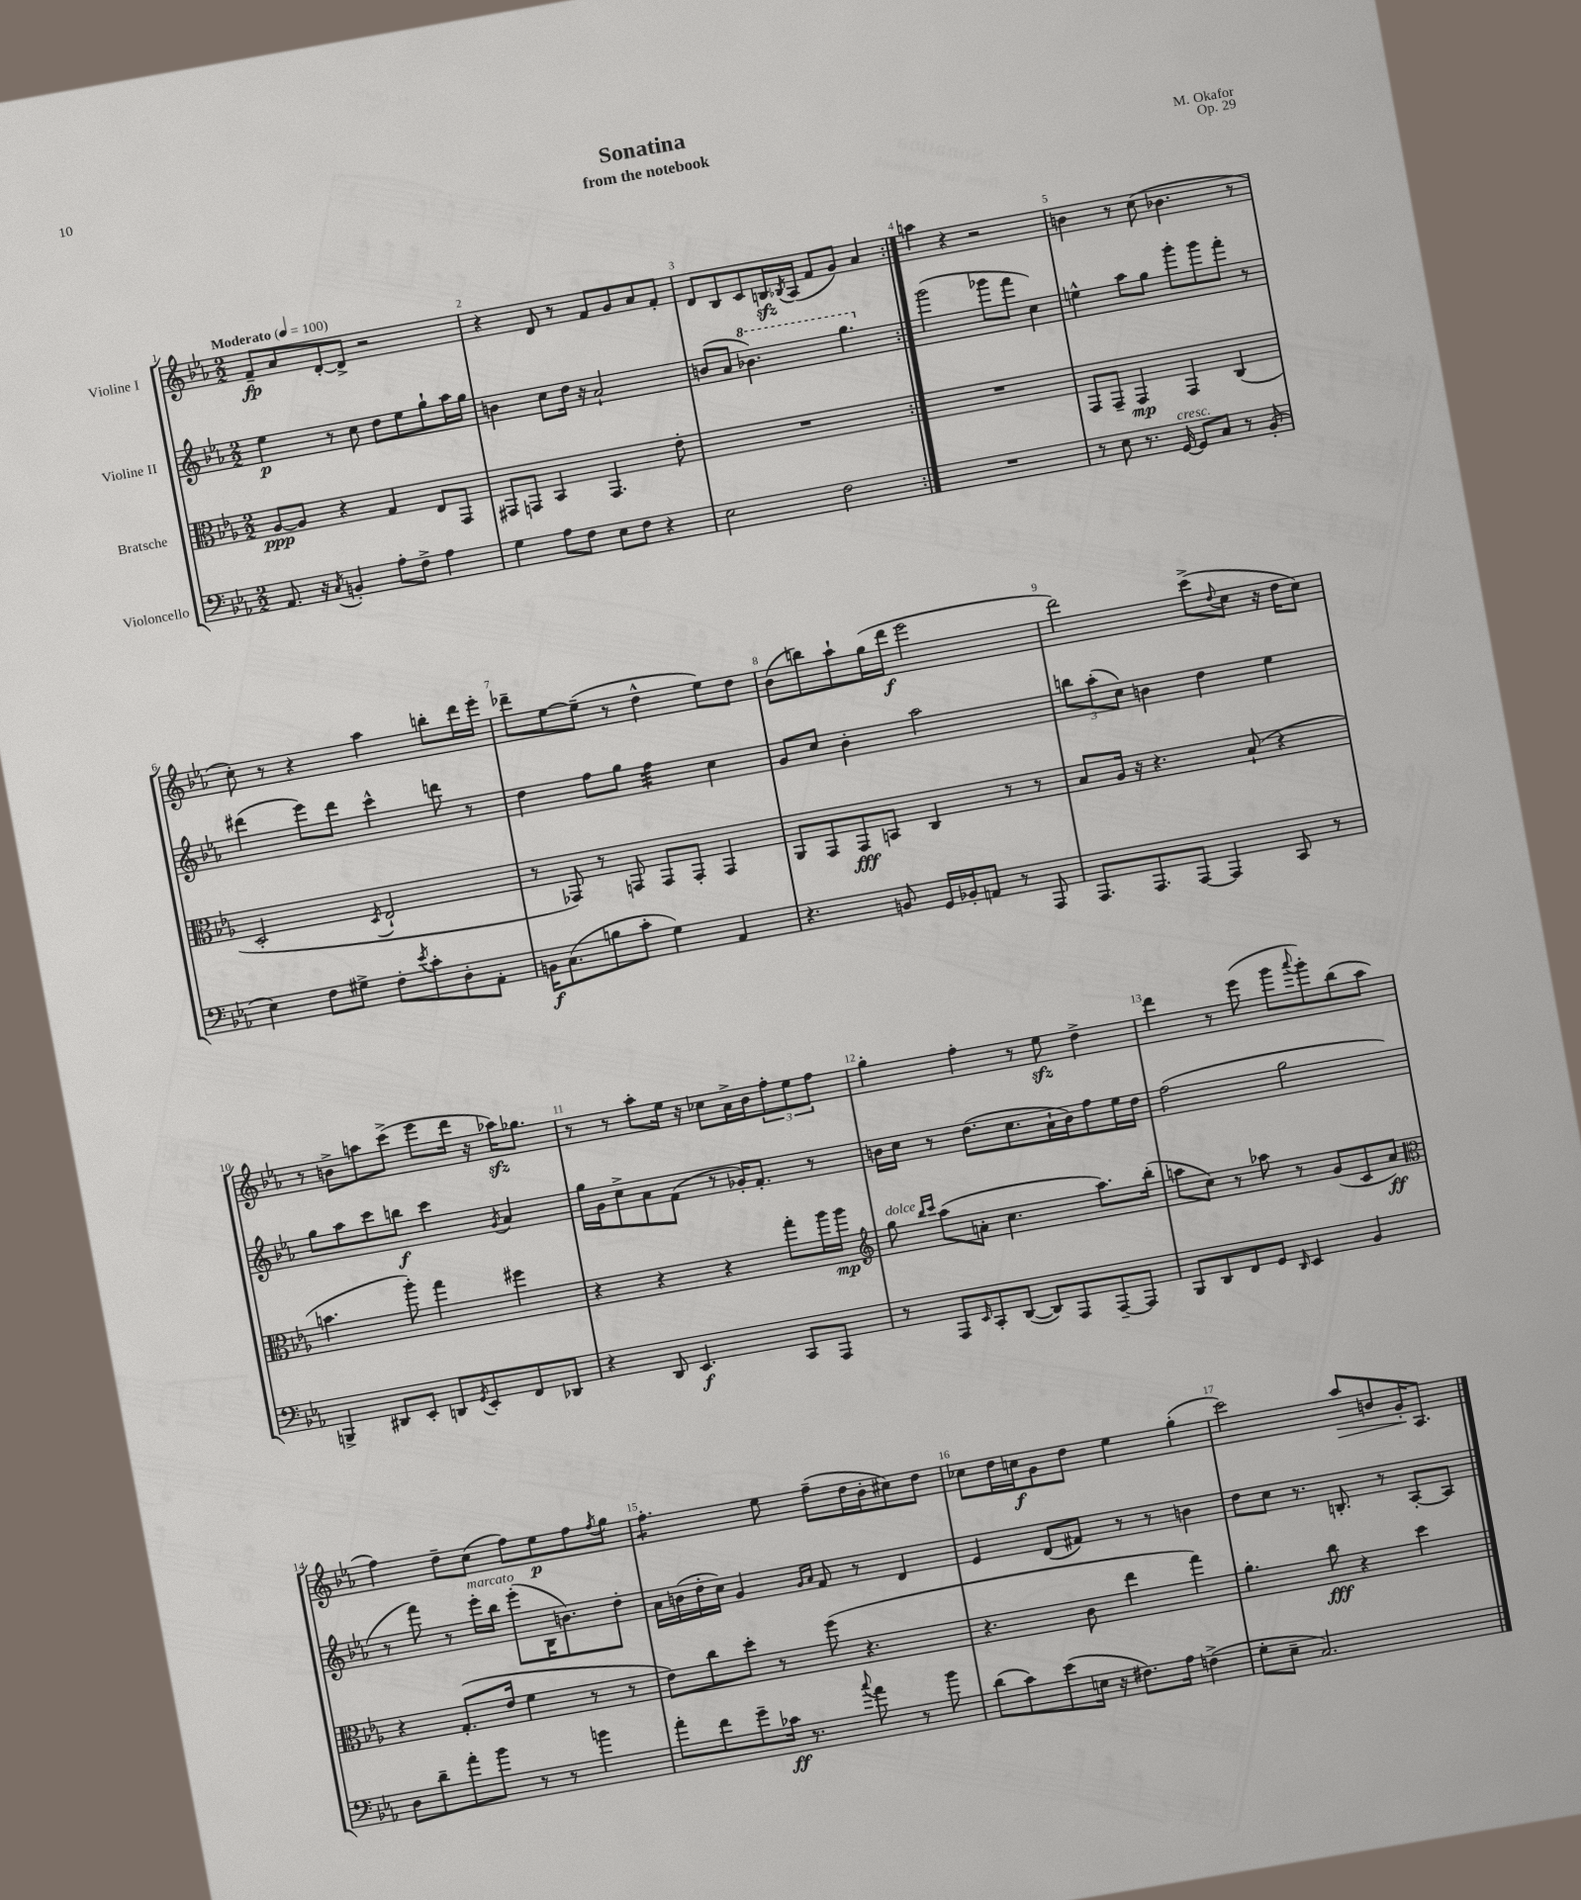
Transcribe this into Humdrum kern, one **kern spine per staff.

**kern	**kern	**kern	**kern
*staff4	*staff3	*staff2	*staff1
*clefF4	*clefC3	*clefG2	*clefG2
*k[b-e-a-]	*k[b-e-a-]	*k[b-e-a-]	*k[b-e-a-]
*M2/2	*M2/2	*M2/2	*M2/2
*MM100	*MM100	*MM100	*MM100
8.AA-	[8A-	4ee-	8f~
.	8A-]	.	8a-
16r	.	.	.
8qC	.	.	.
4BB'	4r	8r	[8d'
.	.	8cc	8d^]
8A-'	4G	8dd	2r
8F^	.	8ee-	.
4A-	8E-	8gg`	.
.	8GG	16aa-	.
.	.	16gg	.
=	=	=	=
4G	8GG#	4b	4r
.	8GG	.	.
8A-	4BB-	8cc	8d
8F	.	16dd	8r
.	.	16r	.
8E-	4.GG	2a-`	8f
8F	.	.	8g
4r	.	.	8a-
.	8e-'	.	8f'
=	=	=	=
2E-	1r	(8b	8d
.	.	8a-	8B-
.	.	4.bb-)	8c
.	.	.	16B
.	.	.	8qB-
.	.	.	(16A-
2F	.	.	8f
.	.	4.ggg	8g)
.	.	.	4a-
=:|!	=:|!	=:|!	=:|!
1r	1r	(2ggg	4aa
.	.	.	4r
.	.	8ggg-	2r
.	.	8fff	.
.	.	4cc)	.
=	=	=	=
8r	8GG	4ee^^	4b
8E-	8GG~	.	.
8.r	4GG	8aa-	8r
.	.	8gg	(8cc
[16GG	.	.	.
8GG]	4GG	8ggg'	4.b-
8C	.	8ggg	.
8r	(4C	8fff'	.
(8BB-'	.	8r	8r
=	=	=	=
4E-)	2D'	(4ddd#	8cc')
.	.	.	8r
8F	.	8eee-)	4r
8G#^	.	8ddd#	.
.	8qD	.	.
8F'	2E-`	4ccc^^	4aa-
8qe-	.	.	.
8c'	.	.	.
8D'	.	8ddd	8bb'
8AA-'	.	8r	16ddd
.	.	.	16eee-'
=	=	=	=
16BB	8r	4dd	8ddd-~
(8.C	.	.	.
.	8GG-)	.	[8ee-
8B	8r	8ff	(8ee-~]
8c'	8GG	8gg	8r
4G)	8GG	4ff	4dd^^
.	8GG'	.	.
4AA-	4GG	4cc	8ee-)
.	.	.	8dd
=	=	=	=
4.r	8AA-	8g	(8b-
.	8GG	8cc	8bb)
.	8GG	4b-'	8aa-`
8BB	8BB	.	(16gg
.	.	.	16ddd
16GG	4C	2aa-	2eee-
16BB-'	.	.	.
8AA	.	.	.
8r	8r	.	.
8AAA-	8r	.	.
=	=	=	=
8.AAA-	8B-	12bb	2ddd)
.	.	(12aa-'	.
.	16A-	.	.
.	.	12cc)	.
8.AAA-	16r	.	.
.	4.r	4b	.
[8AAA-	.	.	.
4AAA-]	.	4dd	(8ccc^
.	.	.	8qqdd
.	(8B-`	.	8cc
8CC	4r	4ee-	16r
.	.	.	16dd
8r	.	.	8cc)
=	=	=	=
4BBB^	4.b	8gg	8r
.	.	8aa-	8b^
8DD#	.	8ccc	8aa
8EE-'	8aa-')	8bb	(8ccc^
8DD	4gg	4ccc	8eee-
8qGG	.	.	.
8EE-'	.	.	16ddd
.	.	.	16r
.	.	8qg	.
8FF	4ff#	4a-	16aa-)
.	.	.	8.gg-
8DD-	.	.	.
=	=	=	=
4r	4r	16gg	8r
.	.	16g	.
.	.	8cc^	8r
8DD	4r	8a-	8aa-'
4.EE-	.	(8f	16ee-
.	.	.	16r
.	4r	8r	8cc-
.	.	16g-')	16a-^
.	.	8.f'	16b-
8CC	8gg'	.	12ff'
.	.	.	12ee-
8AAA-	16aa-	8r	.
.	.	.	12ff
.	16aa-	.	.
=	=	=	=
*	*clefG2	*	*
8r	8gg	16b	4gg'
.	.	16cc	.
.	16qqbb-	.	.
.	16qqccc	.	.
8AAA-	(8aa-	8r	.
16qqEE-	.	.	.
8CC'	8a'	(8.dd	4ff'
([8DD	4.cc	.	.
.	.	8.cc	.
8DD])	.	.	8r
8AAA-	.	16a-`	8ee-
.	.	16b)	.
[8AAA-~	8.aa-)	8ff	4dd^
8AAA-]	.	16ee-	.
.	(16bb-'	16dd	.
=	=	=	=
8BBB-	8aa	(2ff	4ddd
8DD	8cc)	.	.
8FF	8r	.	8r
8GG	8aa-	.	(8eee-
16qqDD	.	.	.
4EE-	8r	2gg	8ggg
.	.	.	8qqaaa-
.	(8g	.	8ggg')
4BB-	8c	.	(8bb-
.	8a-)	.	8aa-
=	=	=	=
*	*clefC3	*	*
8D	4r	8r	4ff)
8d~	.	8fff)	.
8a-'	(8.G'	8r	8dd~
8b-	.	16eee-'	(8cc
.	16e-	16bb-	.
8r	4f	(8eee-'	8ff)
8r	.	16B-	8ee-
.	.	8.b)	.
4b	8r	.	8ff
.	.	.	8qff
.	8r	8dd'	8gg
=	=	=	=
8a-'	8e-)	16a-	4.ff'
.	.	(16b	.
8f	8cc	16dd'	.
.	.	16cc)	.
8g~	8dd'	4g	.
16c-	8r	.	8ee-
8.r	.	.	.
.	.	16qqg	.
.	.	16qqa-	.
.	(8ff	8f	(8ff~
8qqcc	.	.	.
8a-	4.r	8r	16dd
.	.	.	16b-'
8r	.	4d	8cc#)
8b-	.	.	8dd
=	=	=	=
(8d	4.r	4e-	8cc-
8c)	.	.	16dd
.	.	.	16cc
(8e-	.	(8d	8g
16E	8c	8f#)	8dd
16r	.	.	.
8.F#)	4ee-	8r	4ee-
.	.	8r	.
16A-	.	.	.
(4F^	4gg)	4b	(4gg'
=	=	=	=
8G'	4.a-'	8dd	2ccc)
8E-~	.	8cc	.
2.C)	.	8.r	.
.	8cc	.	.
.	.	8.B'	.
.	4r	.	8aa-
.	.	8r	8b
.	4dd	[8A-'	16g'
.	.	.	8.A-
.	.	8A-]	.
==	==	==	==
*-	*-	*-	*-
